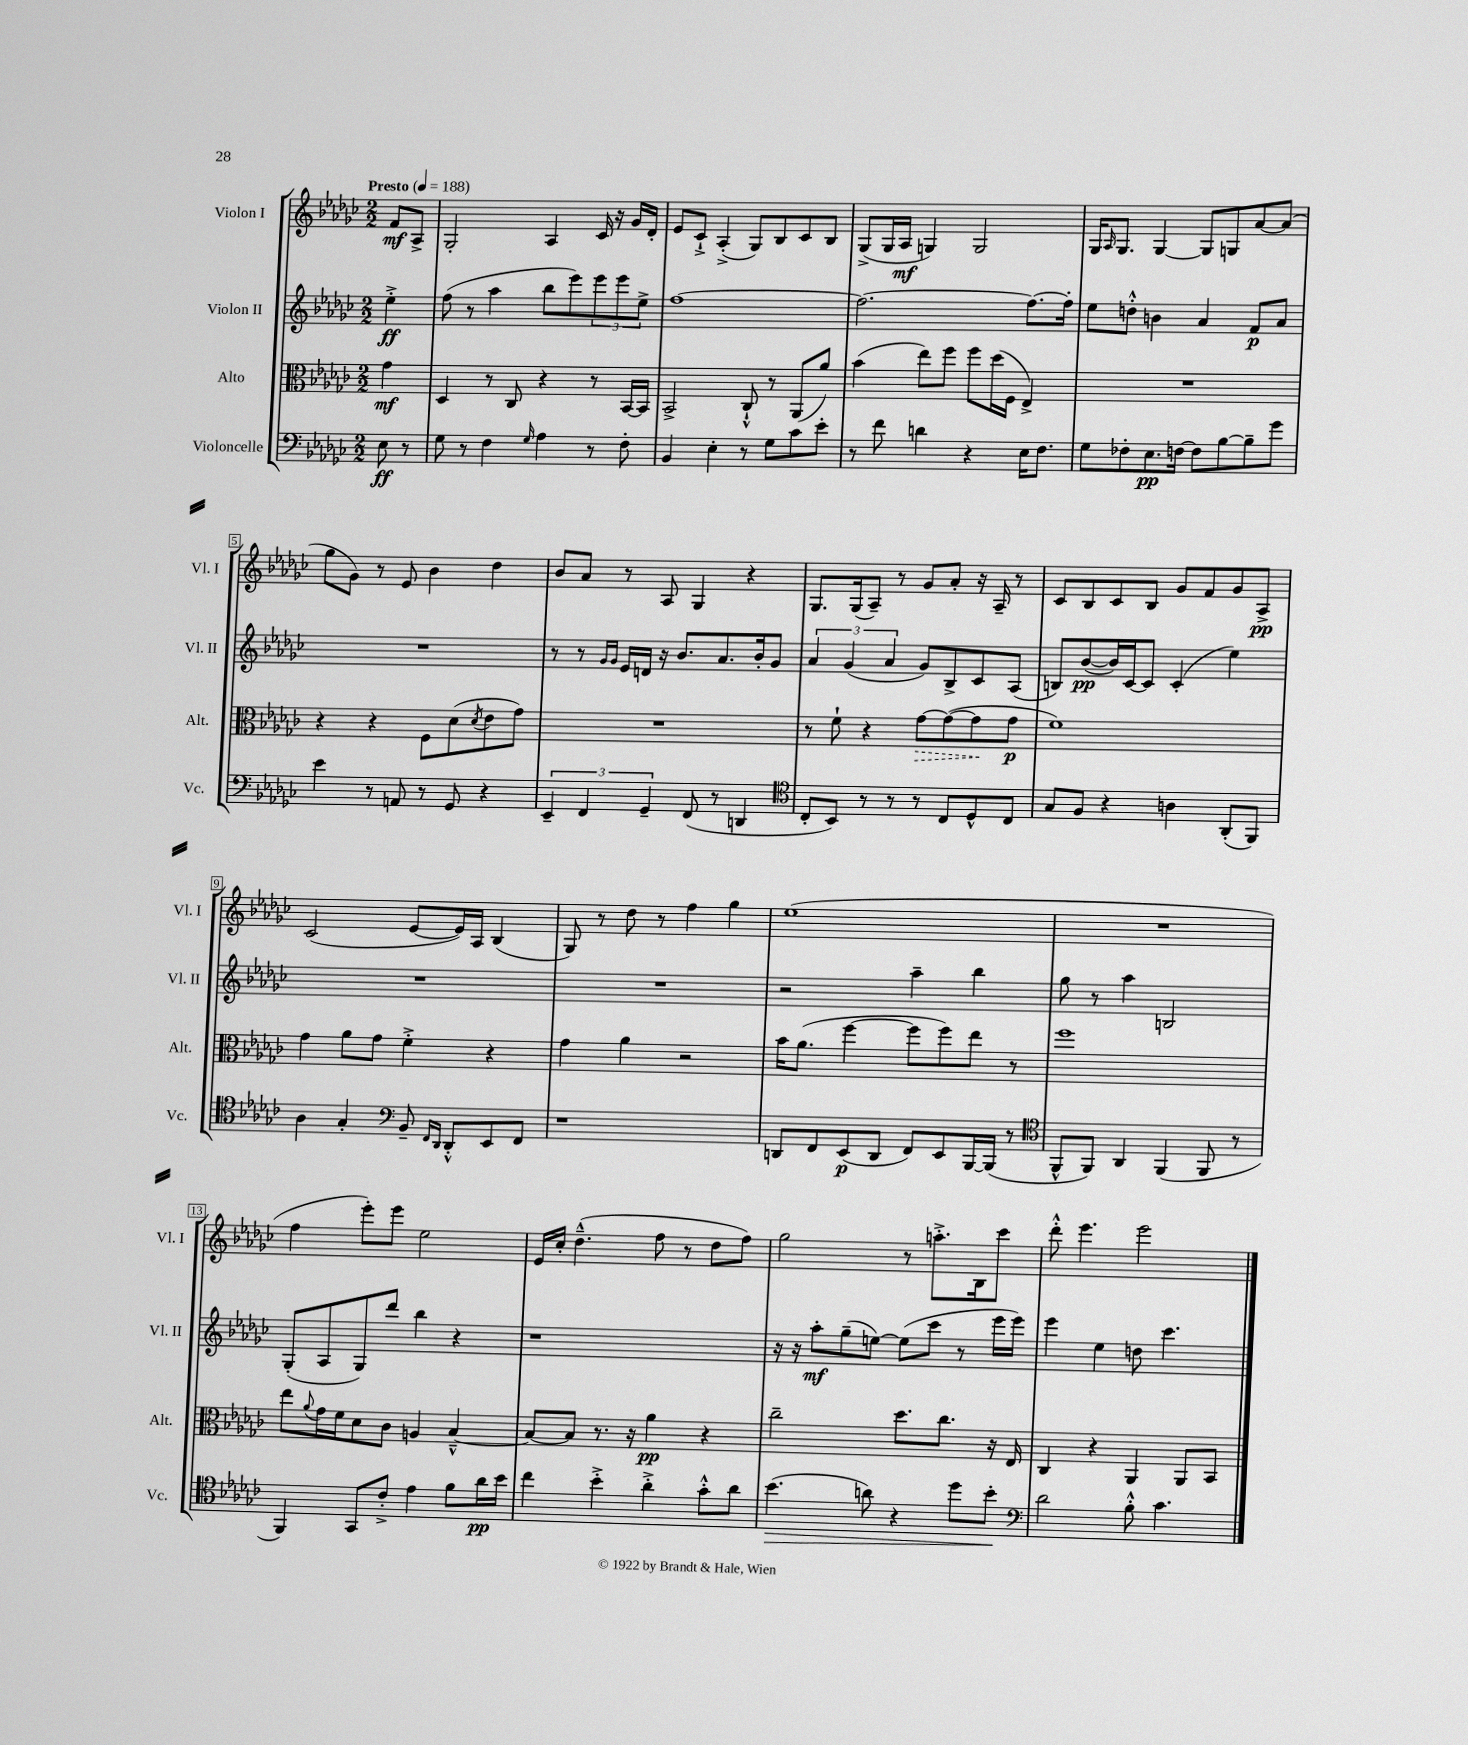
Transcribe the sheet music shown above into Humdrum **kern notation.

**kern	**kern	**kern	**kern
*staff4	*staff3	*staff2	*staff1
*clefF4	*clefC3	*clefG2	*clefG2
*k[b-e-a-d-g-c-]	*k[b-e-a-d-g-c-]	*k[b-e-a-d-g-c-]	*k[b-e-a-d-g-c-]
*M2/2	*M2/2	*M2/2	*M2/2
*MM188	*MM188	*MM188	*MM188
8E-	4g-	4ee-'^	8f
8r	.	.	8A-^
=	=	=	=
8G-	4D-	(8ff	2G-'
8r	.	8r	.
4F	8r	4aa-	.
.	8C-	.	.
16qqG-	.	.	.
4A-	4r	8bb-	4A-
.	.	8eee-)	.
8r	8r	12eee-	16c-
.	.	.	16r
.	.	12eee-	.
8F'	[16BB-	.	16g-
.	.	12ee-^	.
.	16BB-]	.	16d-'
=	=	=	=
4BB-	2BB-^	[1ff	8e-
.	.	.	8c-`^
4E-'	.	.	(4A-'^
8r	8C-`^^	.	8G-)
8G-	8r	.	8B-
8c-	(8AA-	.	8c-
8e-'	8a-)	.	8B-
=	=	=	=
8r	(4b-	2.ff_	(8G-^
8f	.	.	16G-
.	.	.	16A-
4d	8ee-)	.	4G)
.	8ff	.	.
4r	8ff	.	2G
.	(16dd-	.	.
.	16F	.	.
16E-	4E-^)	8.ff_	.
8.F	.	.	.
.	.	16ff']	.
=	=	=	=
8G-	1r	8ee-	16G-
.	.	.	16qqA-
.	.	.	8.G-
8F-'	.	8dd'^^	.
8.E-	.	4b	[4G-
[16F	.	.	.
8F]	.	4a-	8G-]
[8B-	.	.	8G
8B-~]	.	8f	[8a-
8g-	.	8a-	(8a-]
=	=	=	=
4e-	4r	1r	8gg-
.	.	.	8g-)
8r	4r	.	8r
8AA	.	.	8e-
8r	8F	.	4b-
8GG-	(8d-	.	.
.	8qd-	.	.
4r	8e-	.	4dd-
.	8g-)	.	.
=	=	=	=
6EE-~	1r	8r	8b-
.	.	8r	8a-
6FF	.	.	.
.	.	16qqg-	.
.	.	16qqg-	.
.	.	16e-	8r
.	.	16d	.
6GG-~	.	.	.
.	.	16r	8A-
.	.	8.b-	.
(8FF	.	.	4G-
8r	.	8.a-	.
4DD	.	.	4r
.	.	16b-'	.
.	.	8g-	.
=	=	=	=
*clefC4	*	*	*
8C-'	8r	6a-	8.G-
8BB-)	8f`	.	.
.	.	(6g-	.
.	.	.	(16G-
8r	4r	.	8A-~)
.	.	6a-	.
8r	.	.	8r
8r	[8g-	8g-)	8g-
8C-	(8g-_	8B-^	8a-'
8D-^^	8g-]	8c-	16r
.	.	.	16A-~
8C-	8g-	(8A-	8r
=	=	=	=
8G-	1f)	8B)	8c-
8F	.	([8b-	8B-
4r	.	16b-])	8c-
.	.	[16c-	.
.	.	8c-]	8B-
4A	.	(4c-'	8g-
.	.	.	8f
(8AA-'	.	4ee-)	8g-
8FF)	.	.	8A-^
=	=	=	=
4A-	4g-	1r	(2c-
4G-'	8a-	.	.
.	8g-	.	.
*clefF4	*	*	*
8BB-~	4f'^	.	[8e-
16qqFF	.	.	.
16qqDD-	.	.	.
8DD-'^^	.	.	16e-])
.	.	.	16A-
8EE-	4r	.	(4B-
8FF	.	.	.
=	=	=	=
1r	4g-	1r	8G-)
.	.	.	8r
.	4a-	.	8dd-
.	.	.	8r
.	2r	.	4ff
.	.	.	4gg-
=	=	=	=
8DD	16b-	2r	(1ee-
.	(8.a-	.	.
8FF	.	.	.
(8EE-	[4ff	.	.
8DD	.	.	.
8FF)	8ff]	4aa-~	.
8EE-	8ff)	.	.
[16BBB-	8ee-	4bb-	.
(16BBB-]	.	.	.
8r	8r	.	.
=	=	=	=
*clefC4	*	*	*
8FF^^	1ff	8gg-	1r
8FF)	.	8r	.
4AA-	.	4aa-	.
(4FF	.	2B	.
8FF	.	.	.
8r	.	.	.
=	=	=	=
4FF)	8ee-	(8G-'	4ff
.	8qqa-	.	.
.	16g-	8A-	.
.	16f	.	.
8GG-	8d-	8G-)	8eee-')
8c-'^	8c-	8ddd-	8eee-
4e-	4A	4bb-	2ee-
8f	[4B-~^^	4r	.
16a-	.	.	.
16b-	.	.	.
=	=	=	=
4cc-	8B-_	1r	16e-
.	.	.	16cc-'
.	8B-]	.	(4.dd-~^^
4b-'^	8.r	.	.
.	16r	.	.
4a-'^	4a-	.	8ff
.	.	.	8r
8g-'^^	4r	.	8dd-
8a-	.	.	8ff)
=	=	=	=
(4.b-	2cc-~	16r	2gg-
.	.	16r	.
.	.	8aa-'	.
.	.	(8gg-~	.
8a)	.	[8ee)	.
4r	8.dd-	(8ee]	8r
.	.	8ccc-	8.aa'^
.	8.cc-	.	.
8dd-	.	8r	.
.	.	.	16B-
8b-'	16r	16eee-	8ccc-
.	16E-	16eee-)	.
=	=	=	=
*clefF4	*	*	*
2d-	4C-	4eee-	8ddd-'^^
.	.	.	4.eee-
.	4r	4ee-	.
8B-'^^	4AA-	8dd	2eee-
4.c-	.	4.ccc-	.
.	8AA-	.	.
.	8BB-	.	.
==	==	==	==
*-	*-	*-	*-
